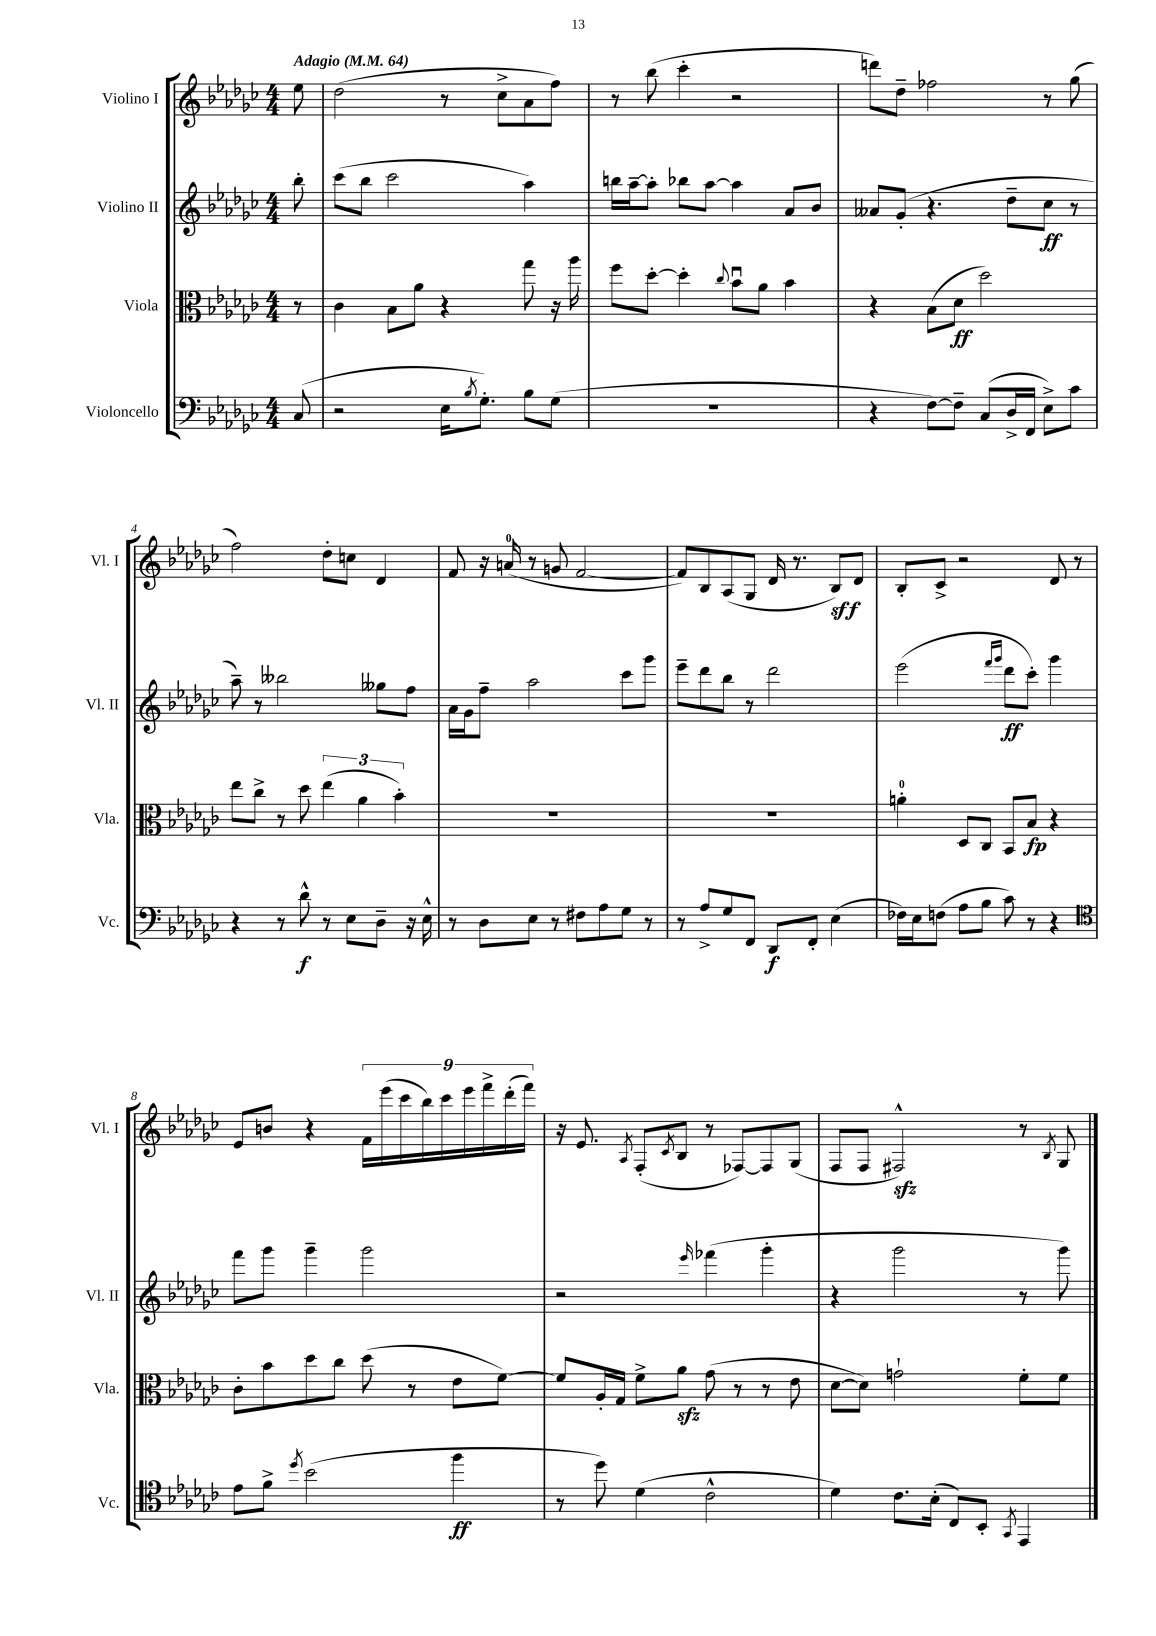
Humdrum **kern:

**kern	**dynam	**kern	**dynam	**kern	**dynam	**kern	**dynam
*part4	*part4	*part3	*part3	*part2	*part2	*part1	*part1
*staff4	*staff4	*staff3	*staff3	*staff2	*staff2	*staff1	*staff1
*I"Violoncello	*	*I"Viola	*	*I"Violino II	*	*I"Violino I	*
*I'Vc.	*	*I'Vla.	*	*I'Vl. II	*	*I'Vl. I	*
*clefF4	*	*clefC3	*	*clefG2	*	*clefG2	*
*k[b-e-a-d-g-c-]	*	*k[b-e-a-d-g-c-]	*	*k[b-e-a-d-g-c-]	*	*k[b-e-a-d-g-c-]	*
*M4/4	*	*M4/4	*	*M4/4	*	*M4/4	*
*MM64	*	*MM64	*	*MM64	*	*MM64	*
=	=	=	=	=	=	=	=
!	!	!	!	!	!	!LO:TX:a:B:t=Adagio	!
(8C-/	.	8r	.	8bb-'\	.	8ee-\	.
=1	=1	=1	=1	=1	=1	=1	=1
2r	.	4c-\	.	(8ccc-\L	.	(2dd-\	.
.	.	.	.	8bb-\J	.	.	.
.	.	8B-\L	.	2ccc-\	.	.	.
.	.	8a-\J	.	.	.	.	.
16E-\KL	.	4r	.	.	.	8r	.
8qB-/	.	.	.	.	.	.	.
8.G-'\J)	.	.	.	.	.	.	.
.	.	.	.	.	.	8cc-^\L	.
8B-\L	.	8gg-\	.	4aa-\)	.	8a-\	.
(8G-\J	.	16r	.	.	.	8ff\J)	.
.	.	16aa-\	.	.	.	.	.
=2	=2	=2	=2	=2	=2	=2	=2
1r	.	8ff\L	.	16bbn\LL	.	8r	.
.	.	.	.	[16aa-~\J	.	.	.
.	.	[8dd-'\J	.	8aa-'\J]	.	(8bb-\	.
.	.	4dd-'\]	.	8bb-X\L	.	4ccc-'\	.
.	.	.	.	[8aa-\J	.	.	.
.	.	8qqcc-/	.	.	.	.	.
.	.	8b-u\L	.	4aa-\]	.	2r	.
.	.	8a-\J	.	.	.	.	.
.	.	4b-\	.	8a-/L	.	.	.
.	.	.	.	8b-/J	.	.	.
=3	=3	=3	=3	=3	=3	=3	=3
4r	.	4r	.	8a--X/L	.	8dddn\L)	.
.	.	.	.	(8g-'/J	.	8dd-~\J	.
[8F\L)	.	(8B-\L	.	4.r	.	2ff-X\	.
8F~\J]	.	8d-\J	ff	.	.	.	.
(8C-/L	.	2dd-\)	.	.	.	.	.
16D-^/L	.	.	.	8dd-~\L	.	.	.
16FF/JJ	.	.	.	.	.	.	.
8E-^\L)	.	.	.	8cc-\J	ff	8r	.
8c-\J	.	.	.	8r	.	(8gg-\	.
!!LO:LB:g=z
=4	=4	=4	=4	=4	=4	=4	=4
4r	.	8ee-\L	.	8aa-~\)	.	2ff\)	.
.	.	8cc-^\J	.	8r	.	.	.
8r	.	8r	.	2bb--X\	.	.	.
8d-^^\	f	8dd-\	.	.	.	.	.
8r	.	(6ee-\	.	.	.	8dd-'\L	.
8E-\L	.	.	.	.	.	8ccn\J	.
.	.	6a-\	.	.	.	.	.
8D-~\J	.	.	.	8gg--X\L	.	4d-/	.
.	.	6b-'\)	.	.	.	.	.
16r	.	.	.	8ff\J	.	.	.
16E-^^\	.	.	.	.	.	.	.
=5	=5	=5	=5	=5	=5	=5	=5
8r	.	1r	.	16a-\LL	.	8f/	.
.	.	.	.	16g-\J	.	.	.
8D-\L	.	.	.	8ff~\J	.	16r	.
.	.	.	.	.	.	(16an/	.
8E-\J	.	.	.	2aa-\	.	8r	.
8r	.	.	.	.	.	8gn/	.
8F#X\L	.	.	.	.	.	[2f/	.
8A-\	.	.	.	.	.	.	.
8G-\J	.	.	.	8ccc-\L	.	.	.
8r	.	.	.	8ggg-\J	.	.	.
=6	=6	=6	=6	=6	=6	=6	=6
8r	.	1r	.	8eee-~\L	.	8f/L])	.
8A-^/L	.	.	.	8ddd-\	.	8B-/	.
8G-/	.	.	.	8bb-\J	.	(8A-/	.
8FF/J	.	.	.	8r	.	8G-/J	.
8DD-/L	f	.	.	2ddd-\	.	16d-/	.
.	.	.	.	.	.	8.r	.
8FF'/J	.	.	.	.	.	.	.
(4E-\	.	.	.	.	.	8B-/L)	sff
.	.	.	.	.	.	8d-/J	.
=7	=7	=7	=7	=7	=7	=7	=7
16F-X\LL)	.	4an'\	.	(2eee-\	.	8B-'/L	.
16E-\J	.	.	.	.	.	.	.
(8Fn\J	.	.	.	.	.	8c-^/J	.
8A-\L	.	8D-/L	.	.	.	2r	.
8B-\J	.	8C-/J	.	.	.	.	.
.	.	.	.	16qqfff/LL	.	.	.
.	.	.	.	16qqggg-/JJ	.	.	.
8c-\)	.	8BB-/L	.	8ddd-\L	ff	.	.
8r	.	8B-/J	fp	8ccc-'\J)	.	.	.
4r	.	4r	.	4ggg-\	.	8d-/	.
.	.	.	.	.	.	8r	.
!!LO:LB:g=z
=8	=8	=8	=8	=8	=8	=8	=8
*clefC4	*	*	*	*	*	*	*
8e-\L	.	8c-'\L	.	8fff\L	.	8e-/L	.
8f^\J	.	8b-\	.	8ggg-\J	.	8bn/J	.
8qdd-/	.	.	.	.	.	.	.
(2b-\	.	8dd-\	.	4ggg-~\	.	4r	.
.	.	8cc-\J	.	.	.	.	.
.	.	(8dd-\	.	2ggg-\	.	18f\LL	.
.	.	.	.	.	.	(18eee-\	.
.	.	.	.	.	.	18ccc-\	.
.	.	8r	.	.	.	.	.
.	.	.	.	.	.	18bb-\)	.
.	.	.	.	.	.	18ccc-\	.
4ff\	ff	8e-\L	.	.	.	.	.
.	.	.	.	.	.	18eee-\	.
.	.	.	.	.	.	18fff^\	.
.	.	[8f\J)	.	.	.	.	.
.	.	.	.	.	.	(18ddd-'\	.
.	.	.	.	.	.	18fff\JJ)	.
=9	=9	=9	=9	=9	=9	=9	=9
8r	.	8f/L]	.	2r	.	16r	.
.	.	.	.	.	.	8.e-/	.
8dd-\)	.	16A-'/L	.	.	.	.	.
.	.	16G-/JJ	.	.	.	.	.
.	.	.	.	.	.	8qA-/	.
(4d-\	.	8f^\L	.	.	.	(8F'/L	.
.	.	.	.	.	.	8qc-/	.
.	.	8a-zz\J	.	.	.	8B-/J	.
.	.	.	.	16qqeee-/	.	.	.
2c-^^\	.	(8g-\	.	(4fff-X\	.	8r	.
.	.	8r	.	.	.	[8F-X/L)	.
.	.	8r	.	4ggg-'\	.	8F-/]	.
.	.	8e-\	.	.	.	(8G-/J	.
=10	=10	=10	=10	=10	=10	=10	=10
4d-\)	.	[8d-\L	.	4r	.	8F/L	.
.	.	8d-\J])	.	.	.	8F/J	.
8.c-\L	.	2gn`\	.	2ggg-\	.	2F#Xzz^^/)	.
(16B-'\Jk	.	.	.	.	.	.	.
8C-/L)	.	.	.	.	.	.	.
8BB-'/J	.	.	.	.	.	.	.
8qGG-/	.	.	.	.	.	.	.
4EE-/	.	8f'\L	.	8r	.	8r	.
.	.	.	.	.	.	8qB-/	.
.	.	8f\J	.	8ggg-\)	.	8G-/	.
==	==	==	==	==	==	==	==
*-	*-	*-	*-	*-	*-	*-	*-
